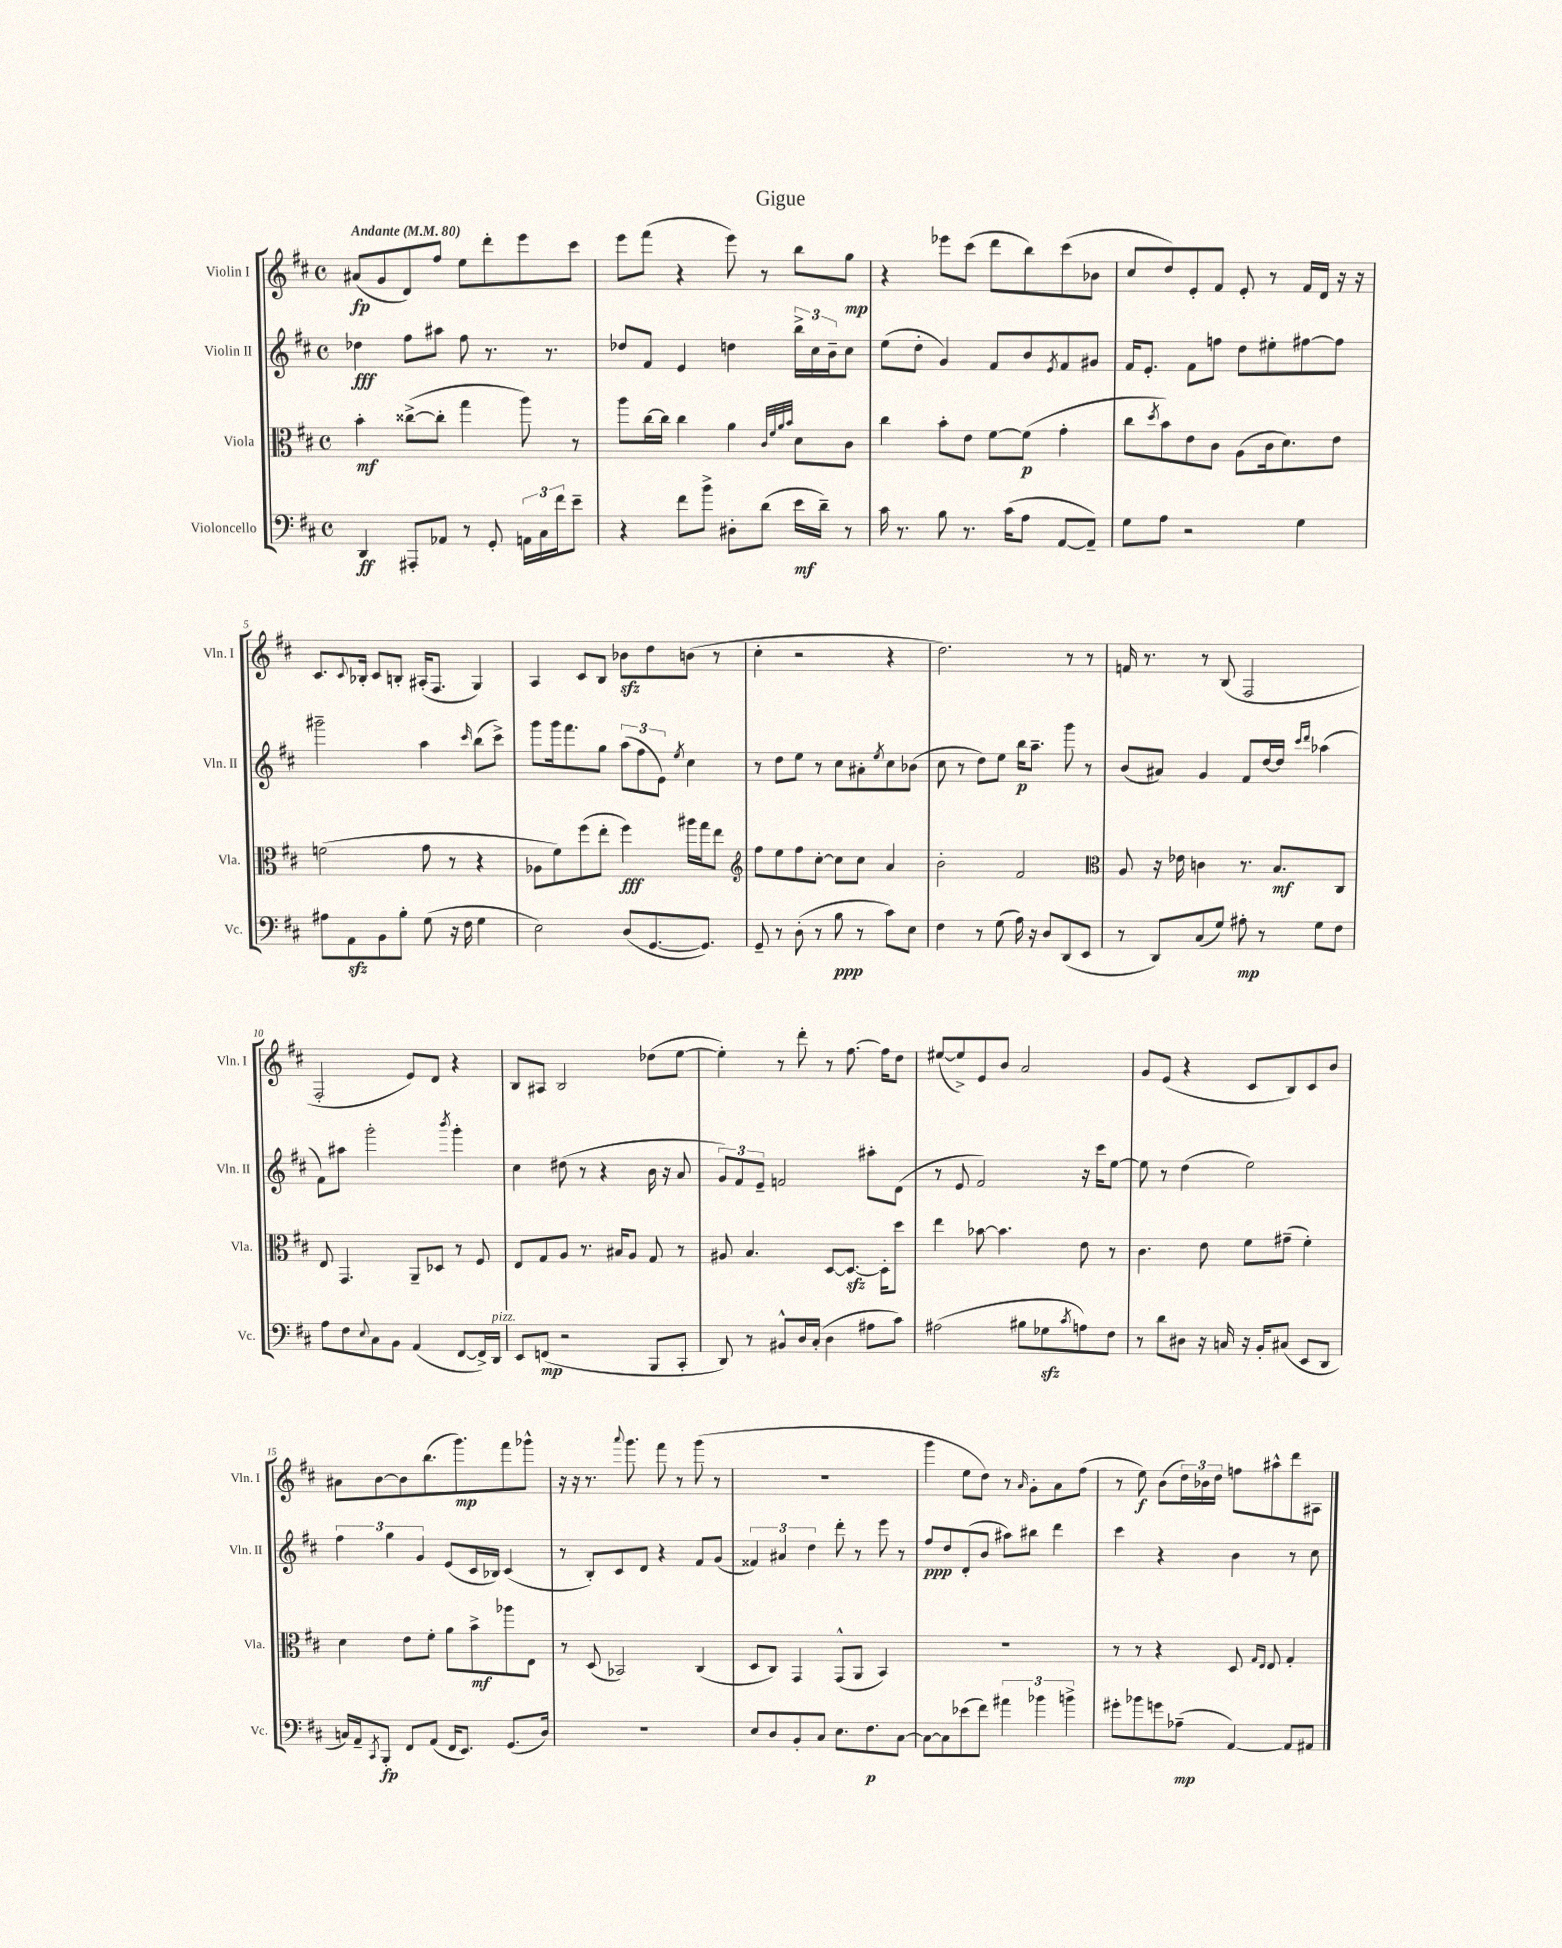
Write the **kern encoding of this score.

**kern	**kern	**kern	**kern
*staff4	*staff3	*staff2	*staff1
*clefF4	*clefC3	*clefG2	*clefG2
*k[f#c#]	*k[f#c#]	*k[f#c#]	*k[f#c#]
*M4/4	*M4/4	*M4/4	*M4/4
*met(c)	*met(c)	*met(c)	*met(c)
*MM80	*MM80	*MM80	*MM80
4DD/	4b'\	4dd-\	(8a#/L
.	.	.	8g/
8AAA#'/L	([8cc##^\L	8ff#\L	8d/)
8AA-/J	8cc##'\]J	8aa#\J	8ff#/J
8r	4gg\	8ff#\	8ee\L
8GG'/	.	8.r	8ddd'\
24AA\LL	8aa\)	.	8eee\
24C#\	.	.	.
.	.	8.r	.
24f#\J	.	.	.
8e~\J	8r	.	8ccc#\J
=	=	=	=
4r	8aa\L	8dd-/L	8eee\L
.	[16cc#\L	8f#/J	(8fff#\J
.	16cc#\]JJ	.	.
8f#\L	4cc#\	4e/	4r
8b^\J	.	.	.
8D#'\L	4a\	4dd\	8eee\)
(8d\J	.	.	8r
.	32qqc#/LLL	.	.
.	32qqf#/	.	.
.	32qqa/	.	.
.	32qqb/JJJ	.	.
16e\LL	8d\L	24bb^\LL	8bb\L
.	.	24cc#\	.
16d~\JJ)	.	.	.
.	.	24b~\J	.
8r	8c#\J	8cc#\J	8gg\J
=	=	=	=
16c#\	4cc#\	(8ee\L	4r
8.r	.	.	.
.	.	8dd'\J	.
8B\	8b'\L	4g/)	8eee-\L
8.r	8e\J	.	(8ccc#\J
.	[8f#\L	8f#/L	8ddd\L
(16c#\LK	.	.	.
8A\J	(8f#\]J	8b/	8bb\)
.	.	8qe/	.
[8AA/L	4g'\	8f#/	(8ccc#\
8AA~/]J)	.	8g#/J	8b-\J
=	=	=	=
8G\L	8cc#\L	16f#/LK	8cc#/L
.	.	8.e'/J	.
.	8qdd/	.	.
8A\J	8b\)	.	8dd/)
2r	8e\	8f#\L	8e'/
.	8c#\J	8ff\J	8f#/J
.	(8A\L	8dd\L	8e'/
.	16c#\k	8ee#'\	8r
.	8.d\)	.	.
4G\	.	[8ff#\	16f#/LL
.	.	.	16d/JJ
.	8e\J	8ff#\]J	16r
.	.	.	16r
=	=	=	=
8A#\L	(2f\	2ggg#~\	8.c#/L
8AA\	.	.	.
.	.	.	8qqc#/
.	.	.	16B-'/Jk
8BB\	.	.	8c#/L
8B'\J	.	.	8B'/J
(8G\	8g\	4aa\	(16A#'/LK
.	.	.	8.F#/J
16r	8r	.	.
16F#\	.	.	.
.	.	16qqccc#/	.
4G\	4r	(8bb\L	4G/)
.	.	8ccc#^\J)	.
=	=	=	=
2E\)	8A-\L	8ggg\L	4A/
.	8f#\)	16ggg\k	.
.	.	8.fff#\	.
.	(8ff#\	.	8c#/L
.	8ee'\J	8gg\J	8B/J
(8D/L	4ff#\)	(12aa\L	8b-\L
.	.	12ff#\	.
[8.GG/	.	.	8dd\
.	.	12e\J)	.
.	.	8qee/	.
.	16aa#\LL	4cc#\	(8b\J
8.GG/]J)	16gg\J	.	.
.	8ee\J	.	8r
=	=	=	=
*	*clefG2	*	*
8GG~/	8ff#\L	8r	4cc#'\
8r	8ee\	8dd\L	.
(8D'\	8ff#\	8ee\J	2r
8r	[8cc#'\J	8r	.
8B\	8cc#\]L	8cc#\L	.
8r	8cc#\J	8a#'\	.
.	.	8qee/	.
8c#\L)	4a/	8cc#\	4r
8E\J	.	(8b-\J	.
=	=	=	=
4F#\	2b'\	8cc#\	2.dd\)
.	.	8r	.
8r	.	8dd\L)	.
(8G\	.	8ee\J	.
16A\)	2f#/	16bb\LK	.
16r	.	8.aa~\J	.
8D/L	.	.	.
(8DD/	.	8ggg\	8r
8EE/J	.	8r	8r
=	=	=	=
*	*clefC3	*	*
8r	8A/	(8b/L	16f/
.	.	.	8.r
8DD/L)	16r	8a#/J)	.
.	16e-\	.	.
(8C#/	4c\	4g/	8r
8G/J)	.	.	(8B/
8A#'\	8.r	8f#/L	2F#/
8r	.	[16dd/L	.
.	8.B/L	16dd/]JJ	.
.	.	16qqccc#/LL	.
.	.	16qqddd/JJ	.
8G\L	.	(4aa-\	.
8F#\J	8C#/J	.	.
=	=	=	=
8A\L	8E/	8f#\L)	2F#'/
8F#\	4.GG/	8aa#\J	.
8qqE/	.	.	.
8C#\	.	2ggg'\	.
8BB\J	.	.	.
(4AA/	8AA~/L	.	8e/L)
.	8D-/J	.	8d/J
.	.	8qbbb/	.
[8FF#/L	8r	4ggg'\	4r
16FF#^/]L)	8F#/	.	.
16DD/JJ	.	.	.
=	=	=	=
8EE/L	8E/L	4cc#\	8B/L
(8FF/J	8G/	.	8A#/J
2r	8A/J	(8dd#\	2B/
.	8.r	8r	.
.	.	4r	.
.	16B#/LK	.	.
.	8A/J	.	.
8BBB/L	8G/	16b\	(8dd-\L
.	.	16r	.
8CC#'/J	8r	8a/	[8ee\J
=	=	=	=
8DD/)	8A#/	12g/L)	4ee'\])
.	.	12f#/	.
8r	4.B/	.	.
.	.	12e~/J	.
8BB#^^/L	.	2f/	8r
16D/L	.	.	8ddd'\
(16C#'/JJ	.	.	.
4D\	[8D/L	.	8r
.	8.D/_J	.	[8.ff#\
8A#\L	.	8aa#'\L	.
.	16D'\]LK	.	16ff#\]LK
8c#\J)	8dd\J	(8d\J	8dd\J
=	=	=	=
(2A#\	4ee\	8r	([8ee#/L
.	.	8e/	8ee#^/])
.	[8b-\	2f#/)	8e/
.	4.b-\]	.	8b/J
8B#\L	.	.	2a/
8G-\	.	.	.
8qc#/	.	.	.
8A\)	8e\	16r	.
.	.	16ccc#\LK	.
8F#\J	8r	[8ee\J	.
=	=	=	=
8r	4.c#\	8ee\]	8g/L
8d\L	.	8r	(8e/J
8D#\J	.	(4dd\	4r
16r	8e\	.	.
16C/	.	.	.
16r	8f#\L	2ee\)	8c#/L
16BB'/LK	.	.	.
(8C#/J	(8g#~\J	.	8B/)
8EE/L	4f#'\)	.	8c#/
8DD/J	.	.	8b/J
=	=	=	=
16C/LL)	4d\	6ff#\	8a#\L
16AA~/J	.	.	.
8qCC#/	.	.	.
8BBB'/J	.	.	[8b\
.	.	6gg\	.
8FF#/L	8e\L	.	8b\]
.	.	6g/	.
(8AA/J	8f#'\J	.	(8.bb\
16FF#/LK	8a\L	(8e/L	.
8.EE/J)	.	.	8.ggg\)
.	8b^\	16c#/L	.
.	.	16B-/JJ)	.
(8.GG/L	8aa-\	(4c#/	8fff#\
.	8E\J	.	8ggg-^^\J
16D/Jk)	.	.	.
=	=	=	=
1r	8r	8r	16r
.	.	.	16r
.	(8D/	8B'/L)	8.r
.	2BB-/)	8c#/	.
.	.	.	8qqaaa/
.	.	.	8.ggg\
.	.	8d/J	.
.	.	4r	8fff#\
.	.	.	8r
.	(4C#/	8f#/L	(8ggg\
.	.	(8g/J	8r
=	=	=	=
8E/L	8D/L	6f##/)	1r
8D/	8C#/J)	.	.
.	.	6a#/	.
8BB'/	4GG/	.	.
.	.	6dd\	.
8C#/J	.	.	.
8.E\L	(8GG^^/L	8ddd'\	.
.	8AA/J	8r	.
8.F#\	.	.	.
.	4BB/)	8eee\	.
[8C#\J	.	8r	.
=	=	=	=
8C#\_L	1r	8ff#/L	4ggg\
8C#\]	.	8dd/	.
(8e-\	.	(8d'/	8ee\L
8f#\J)	.	8b/J	8dd\J)
6a#\	.	8aa#\L)	8r
.	.	.	16qqa/
.	.	8bb#\J	8g'\L
6b-\	.	.	.
.	.	4ddd\	8a\
6b^\	.	.	.
.	.	.	(8ff#\J
=	=	=	=
8g#'\L	8r	4ccc#\	8r
8b-\	8r	.	8ee\)
8g\	4r	4r	(8b\L
(8A-~\J	.	.	24dd\L)
.	.	.	24b-\
.	.	.	24dd\JJ
[4AA/)	8D/	4b\	8ff\L
.	16qqG/LL	.	.
.	16qqE/JJ	.	.
.	8E/	.	8aa#^^\
8AA/]L	4G'/	8r	8ddd\
8AA#/J	.	8cc#\	8A#\J
==	==	==	==
*-	*-	*-	*-
